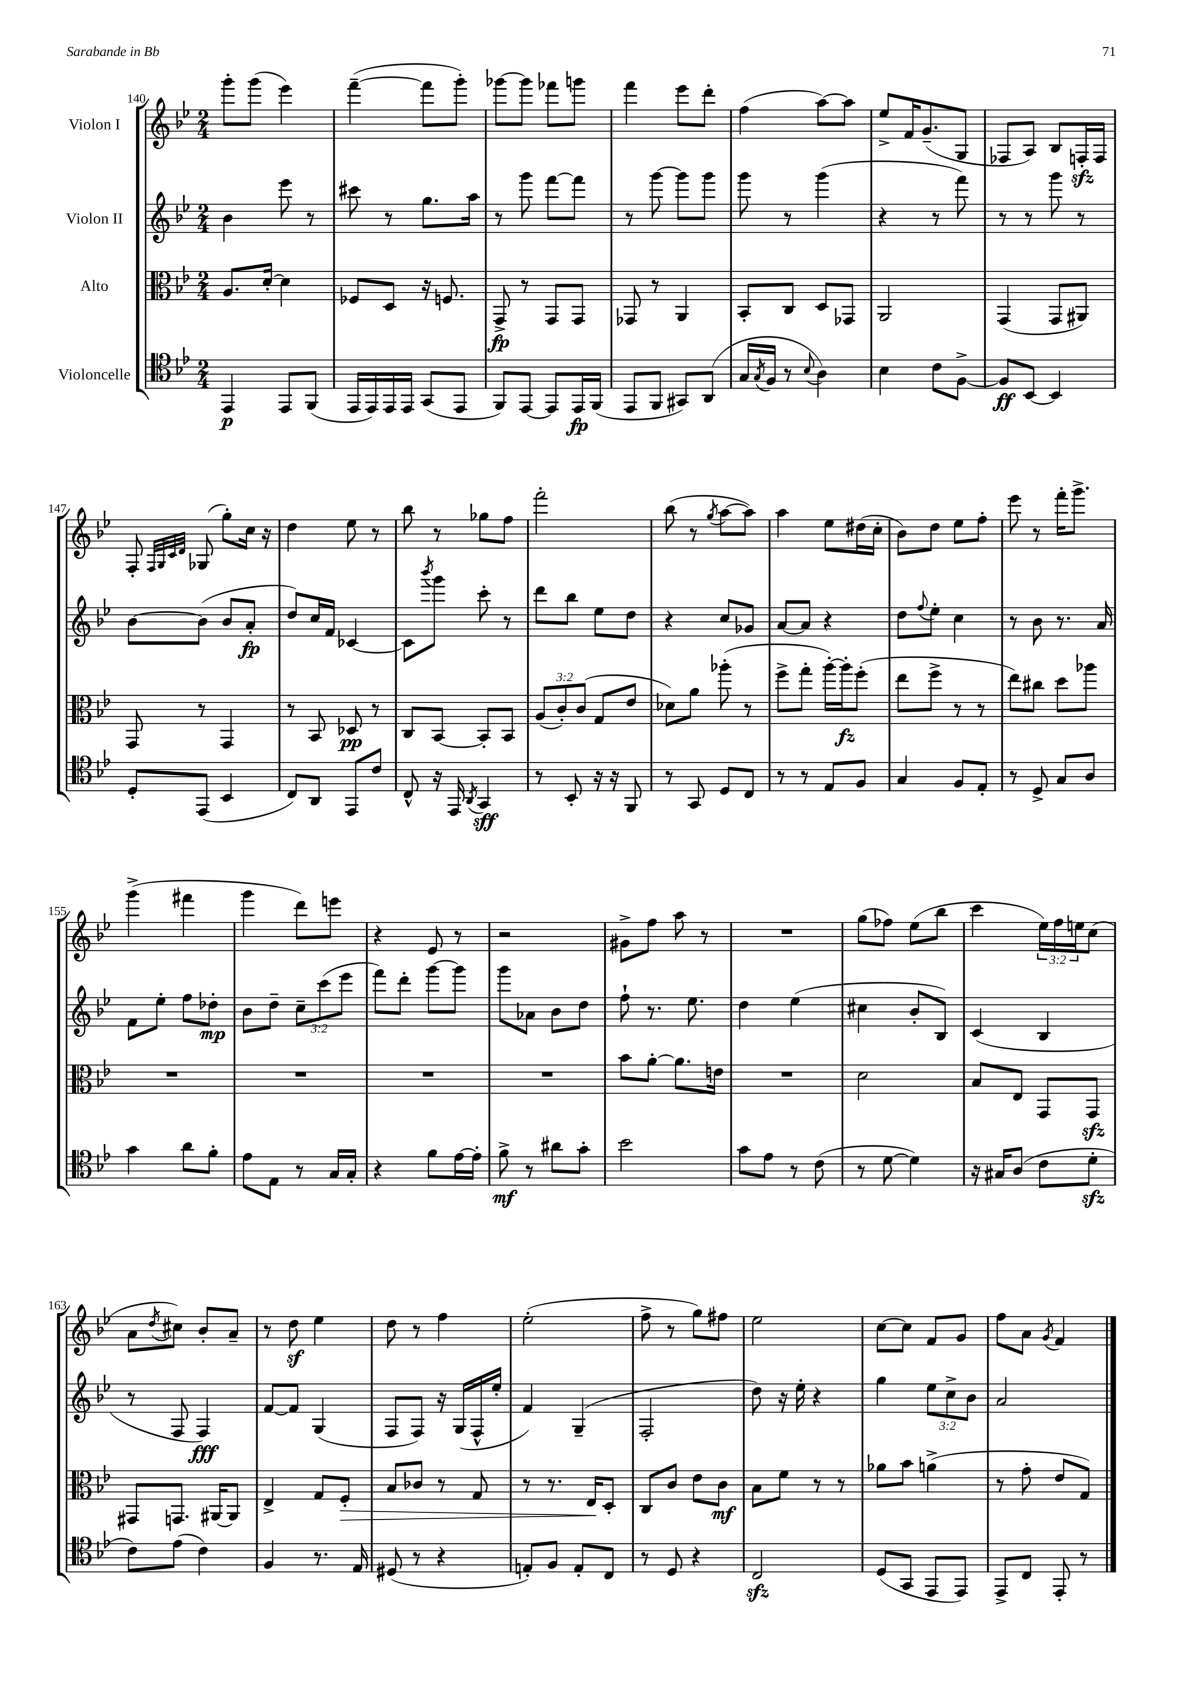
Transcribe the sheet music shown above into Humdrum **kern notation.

**kern	**dynam	**kern	**dynam	**kern	**dynam	**kern
*part4	*part4	*part3	*part3	*part2	*part2	*part1
*staff4	*staff4	*staff3	*staff3	*staff2	*staff2	*staff1
*I"Violoncelle	*	*I"Alto	*	*I"Violon II	*	*I"Violon I
*clefC4	*	*clefC3	*	*clefG2	*	*clefG2
*k[b-e-]	*	*k[b-e-]	*	*k[b-e-]	*	*k[b-e-]
*M2/4	*	*M2/4	*	*M2/4	*	*M2/4
=140	=140	=140	=140	=140	=140	=140
4EE-/	p	8.A/L	.	4b-\	.	8ggg'\L
.	.	.	.	.	.	(8ggg\J
.	.	[16d'/Jk	.	.	.	.
8EE-/L	.	4d\]	.	8eee-\	.	4eee-\)
(8FF/J	.	.	.	8r	.	.
=141	=141	=141	=141	=141	=141	=141
16EE-/LL	.	8F-X/L	.	8ccc#X\	.	([4fff~\
16EE-/)	.	.	.	.	.	.
16EE-/	.	8D/J	.	8r	.	.
16EE-/JJ	.	.	.	.	.	.
(8GG/L	.	16r	.	8.gg\L	.	8fff\L]
.	.	8.Fn/	.	.	.	.
8EE-/J	.	.	.	.	.	8ggg'\J)
.	.	.	.	16aa\Jk	.	.
=142	=142	=142	=142	=142	=142	=142
8FF/L)	.	8GG^/	fp	8r	.	[8ggg-X\L
[8EE-/J	.	8r	.	8ggg\	.	8ggg-\J]
8EE-/L]	.	8GG/L	.	[8fff\L	.	8fff-X\L
16EE-/L	fp	8GG/J	.	8fff\J]	.	8gggn\J
(16FF/JJ	.	.	.	.	.	.
=143	=143	=143	=143	=143	=143	=143
8EE-/L	.	8GG-X/	.	8r	.	4fff\
8FF/J	.	8r	.	[8ggg\	.	.
8GG#X/L)	.	4AA/	.	8ggg\L]	.	8eee-\L
(8AA/J	.	.	.	8ggg\J	.	8ddd'\J
=144	=144	=144	=144	=144	=144	=144
16G/LL	.	8BB-'/L	.	8ggg\	.	(4ff\
8qG/	.	.	.	.	.	.
16F/JJ	.	.	.	.	.	.
8r	.	8C/J	.	8r	.	.
8qqB-/	.	.	.	.	.	.
4A\)	.	8D/L	.	(4ggg\	.	[8aa\L)
.	.	8GG-X/J	.	.	.	8aa\J]
=145	=145	=145	=145	=145	=145	=145
4B-\	.	2AA/	.	4r	.	8ee-^/L
.	.	.	.	.	.	16f/K
.	.	.	.	.	.	(8.g~/
8c\L	.	.	.	8r	.	.
[8F^\J	.	.	.	8fff\)	.	8G/J
=146	=146	=146	=146	=146	=146	=146
8F/L]	ff	(4GG/	.	8r	.	8F-X/L
[8BB-/J	.	.	.	8r	.	8A/J)
4BB-/]	.	8GG/L	.	8ggg\	.	8B-/L
.	.	8AA#X/J)	.	8r	.	16Fnzz'/L
.	.	.	.	.	.	16F/JJ
!!LO:LB:g=z
=147	=147	=147	=147	=147	=147	=147
8D'/L	.	8GG/	.	[8b-\L	.	8F'/
.	.	.	.	.	.	32qqF/LLL
.	.	.	.	.	.	32qqG/
.	.	.	.	.	.	32qqc/
.	.	.	.	.	.	32qqd/JJJ
(8EE-/J	.	8r	.	(8b-\J]	.	(8G-X/
4BB-/	.	4GG/	.	8b-/L	.	8gg'\L)
.	.	.	.	8a'/J	fp	16cc\Jk
.	.	.	.	.	.	16r
=148	=148	=148	=148	=148	=148	=148
8C/L)	.	8r	.	8dd/L)	.	4dd\
8AA/J	.	8BB-/	.	16cc/L	.	.
.	.	.	.	16f/JJ	.	.
8EE-/L	.	8D-X/	pp	[4c-X/	.	8ee-\
8c/J	.	8r	.	.	.	8r
=149	=149	=149	=149	=149	=149	=149
8C^^/	.	8C/L	.	8c-\L]	.	8bb-\
.	.	.	.	8qbbb-/	.	.
16r	.	[8BB-/J	.	8ggg\J	.	8r
16EE-/	.	.	.	.	.	.
8qAA/	.	.	.	.	.	.
4GG/	sff	8BB-'/L]	.	8ccc'\	.	8gg-X\L
.	.	8BB-/J	.	8r	.	8ff\J
=150	=150	=150	=150	=150	=150	=150
8r	.	(12A/L	.	8ddd\L	.	2fff'\
.	.	12c'/)	.	.	.	.
8BB-'/	.	.	.	8bb-\J	.	.
.	.	(12c/J	.	.	.	.
16r	.	8G/L	.	8ee-\L	.	.
16r	.	.	.	.	.	.
8FF/	.	8e-/J	.	8dd\J	.	.
=151	=151	=151	=151	=151	=151	=151
8r	.	8d-X\L)	.	4r	.	(8bb-\
8GG/	.	8a\J	.	.	.	8r
.	.	.	.	.	.	8qgg/
8D/L	.	(8aa-X'\	.	8cc/L	.	[8aa\L
8C/J	.	8r	.	8g-X/J	.	8aa\J])
=152	=152	=152	=152	=152	=152	=152
8r	.	8ff^\L	.	[8a/L	.	4aa\
8r	.	8gg'\J	.	8a/J]	.	.
8E-/L	.	[16aa'\LL)	.	4r	.	8ee-\L
.	.	16aa'\J]	fz	.	.	.
8F/J	.	(8ff'\J	.	.	.	(16dd#X\L
.	.	.	.	.	.	16cc'\JJ
=153	=153	=153	=153	=153	=153	=153
4G/	.	8ee-\L	.	8dd\L	.	8b-\L)
.	.	.	.	8qqff/	.	.
.	.	8ff^\J	.	8ee-'\J	.	8dd\J
8F/L	.	8r	.	4cc\	.	8ee-\L
8E-'/J	.	8r	.	.	.	8ff'\J
=154	=154	=154	=154	=154	=154	=154
8r	.	8ee-\L)	.	8r	.	8eee-\
8D^/	.	8cc#X\J	.	8b-\	.	8r
8G/L	.	8dd\L	.	8.r	.	16fff'\KL
.	.	.	.	.	.	8.ggg^\J
8A/J	.	8aa-X\J	.	.	.	.
.	.	.	.	16a/	.	.
!!LO:LB:g=z
=155	=155	=155	=155	=155	=155	=155
4g\	.	2r	.	8f\L	.	(4ggg^\
.	.	.	.	8ee-'\J	.	.
8a\L	.	.	.	8ff\L	.	4fff#X\
8f'\J	.	.	.	8dd-X'\J	mp	.
=156	=156	=156	=156	=156	=156	=156
8e-\L	.	2r	.	8b-\L	.	4ggg\
8E-\J	.	.	.	8dd~\J	.	.
8r	.	.	.	12cc~\L	.	8ddd\L)
.	.	.	.	(12ccc\	.	.
16G/LL	.	.	.	.	.	8eeen\J
.	.	.	.	12eee-\J	.	.
16G'/JJ	.	.	.	.	.	.
=157	=157	=157	=157	=157	=157	=157
4r	.	2r	.	8fff\L)	.	4r
.	.	.	.	8ddd'\J	.	.
8f\L	.	.	.	[8ggg\L	.	8e-/
[16e-\L	.	.	.	8ggg\J]	.	8r
16e-'\JJ]	.	.	.	.	.	.
=158	=158	=158	=158	=158	=158	=158
8f^\	mf	2r	.	8ggg\L	.	2r
8r	.	.	.	8a-X\J	.	.
8a#X\L	.	.	.	8b-\L	.	.
8g'\J	.	.	.	8dd\J	.	.
=159	=159	=159	=159	=159	=159	=159
2b-\	.	8b-\L	.	8ff`\	.	8g#X^\L
.	.	[8a'\J	.	8.r	.	8ff\J
.	.	8.a\L]	.	.	.	8aa\
.	.	.	.	8.ee-\	.	.
.	.	.	.	.	.	8r
.	.	16en\Jk	.	.	.	.
=160	=160	=160	=160	=160	=160	=160
8g\L	.	2r	.	4dd\	.	2r
8e-\J	.	.	.	.	.	.
8r	.	.	.	(4ee-\	.	.
(8c\	.	.	.	.	.	.
=161	=161	=161	=161	=161	=161	=161
8r	.	2d\	.	4cc#X\	.	(8gg\L
[8d\	.	.	.	.	.	8ff-X\J)
4d\])	.	.	.	8b-'/L	.	(8ee-\L
.	.	.	.	8B-/J)	.	8bb-\J
=162	=162	=162	=162	=162	=162	=162
16r	.	8B-/L	.	(4c/	.	4ccc\
16G#X/KL	.	.	.	.	.	.
(8A/J	.	8E-/J	.	.	.	.
8c\L	.	8GG/L	.	4B-/	.	24ee-\LL)
.	.	.	.	.	.	24ff\
.	.	.	.	.	.	24een\J
8dzz'\J	.	8GGzz/J	.	.	.	(8cc\J
!!LO:LB:g=z
=163	=163	=163	=163	=163	=163	=163
8c\L)	.	8GG#X/L	.	8r	.	8a\L
.	.	.	.	.	.	8qdd/
(8e-\J	.	8.GGn/J	.	8F/	.	8cc#X\J)
4c\)	.	.	.	4F/)	fff	8b-'/L
.	.	[16AA#X/KL	.	.	.	.
.	.	8AA#/J]	.	.	.	8a~/J
=164	=164	=164	=164	=164	=164	=164
4F/	.	4E-^/	.	[8f/L	.	8r
.	.	.	.	8f/J]	.	8ddz\
8.r	.	8G/L	.	(4G/	.	4ee-\
!	!	!	!LO:HP:b	!	!	!
.	.	8F'/J	>	.	.	.
16E-/	.	.	.	.	.	.
=165	=165	=165	=165	=165	=165	=165
(8D#X/	.	8B-/L	.	8F/L	.	8dd\
8r	.	8c-X/J	.	8F/J)	.	8r
4r	.	8r	.	16r	.	4ff\
.	.	.	.	(16G/LL	.	.
.	.	8G/	.	16F^^/	.	.
.	.	.	.	16ee-'/JJ	.	.
=166	=166	=166	=166	=166	=166	=166
8En'/L)	.	8r	.	4f/)	.	(2ee-'\
8F/J	.	8.r	.	.	.	.
8E'/L	.	.	.	(4G~/	.	.
.	.	16E-/KL	.	.	.	.
8C/J	.	8D'/J	]	.	.	.
=167	=167	=167	=167	=167	=167	=167
8r	.	8C/L	.	2F'/	.	8ff^\
8D/	.	8c/J	.	.	.	8r
4r	.	8e-\L	.	.	.	8gg\L)
.	.	8c\J	mf	.	.	8ff#X\J
=168	=168	=168	=168	=168	=168	=168
2Czz/	.	8B-\L	.	8dd\)	.	2ee-\
.	.	8f\J	.	16r	.	.
.	.	.	.	16ee-'\	.	.
.	.	8r	.	4r	.	.
.	.	8r	.	.	.	.
=169	=169	=169	=169	=169	=169	=169
(8D/L	.	8a-X\L	.	4gg\	.	[8cc\L
8GG/J	.	8b-\J	.	.	.	8cc\J]
8EE-/L	.	(4an^\	.	12ee-\L	.	8f/L
.	.	.	.	12cc^\	.	.
8EE-/J)	.	.	.	.	.	8g/J
.	.	.	.	12b-\J	.	.
=170	=170	=170	=170	=170	=170	=170
8EE-^/L	.	8r	.	2a/	.	8ff\L
8C/J	.	8g'\	.	.	.	8a\J
.	.	.	.	.	.	8qg/
8EE-'/	.	8e-/L	.	.	.	4f/
8r	.	8G/J)	.	.	.	.
==	==	==	==	==	==	==
*-	*-	*-	*-	*-	*-	*-
